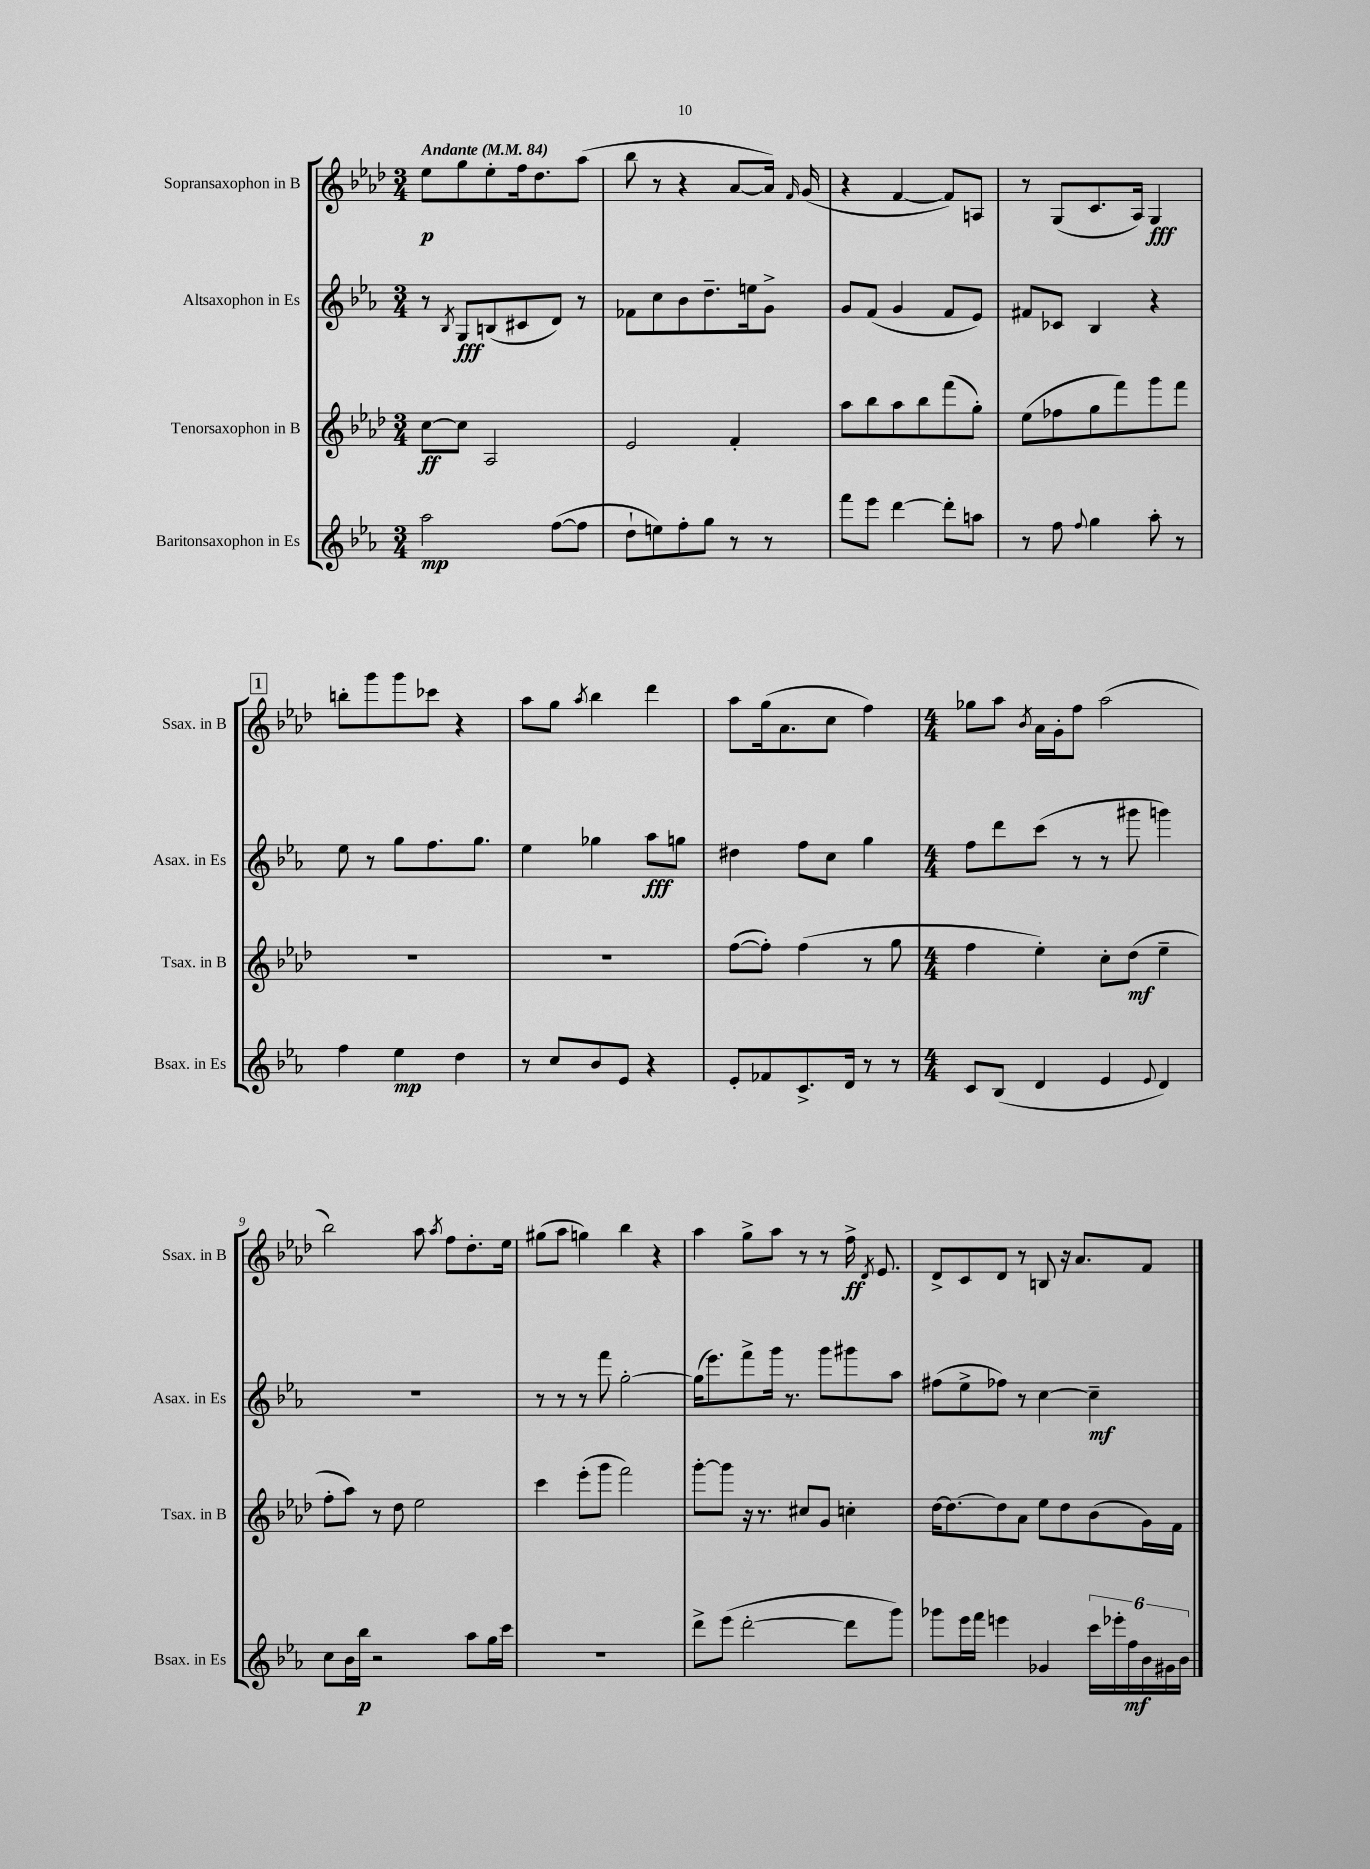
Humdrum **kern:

**kern	**kern	**kern	**kern
*staff4	*staff3	*staff2	*staff1
*clefG2	*clefG2	*clefG2	*clefG2
*k[b-e-a-]	*k[b-e-a-d-]	*k[b-e-a-]	*k[b-e-a-d-]
*M3/4	*M3/4	*M3/4	*M3/4
*MM84	*MM84	*MM84	*MM84
2aa-	[8cc	8r	8ee-
.	.	8qB-	.
.	8cc]	8G	8gg
.	2A-	(8B	8ee-'
.	.	8c#	16ff
.	.	.	8.dd-
([8ff	.	8d)	.
8ff]	.	8r	(8aa-
=	=	=	=
8dd`	2e-	8f-	8bb-
8ee)	.	8cc	8r
8ff'	.	8b-	4r
8gg	.	8.dd~	.
8r	4f'	.	[8a-
.	.	16ee	.
8r	.	8g^	16a-])
.	.	.	16qqf
.	.	.	(16g
=	=	=	=
8fff	8aa-	8g	4r
8eee-	8bb-	(8f	.
[4ddd	8aa-	4g	[4f
.	8bb-	.	.
8ddd']	(8fff	8f	8f])
8aa	8gg')	8e-)	8A
=	=	=	=
8r	(8ee-	8f#	8r
8ff	8ff-	8c-	(8G
8qqff	.	.	.
4gg	8gg	4B-	8.c
.	8fff)	.	.
.	.	.	16A-)
8aa-'	8ggg	4r	4G
8r	8fff	.	.
=	=	=	=
4ff	2.r	8ee-	8bb'
.	.	8r	8ggg
4ee-	.	8gg	8ggg
.	.	8.ff	8ccc-
4dd	.	.	4r
.	.	8.gg	.
=	=	=	=
8r	2.r	4ee-	8aa-
8cc	.	.	8gg
.	.	.	8qaa-
8b-	.	4gg-	4bb-
8e-	.	.	.
4r	.	8aa-	4ddd-
.	.	8gg	.
=	=	=	=
8e-'	([8ff	4dd#	8aa-
8f-	8ff'])	.	(16gg
.	.	.	8.a-
8.c^	(4ff	8ff	.
.	.	8cc	8cc
16d	.	.	.
8r	8r	4gg	4ff)
8r	8gg	.	.
=	=	=	=
*M4/4	*M4/4	*M4/4	*M4/4
8c	4ff	8ff	8gg-
(8B-	.	8ddd	8aa-
.	.	.	8qb-
4d	4ee-')	(8ccc	16a-
.	.	.	16g'
.	.	8r	8ff
4e-	8cc'	8r	(2aa-
.	(8dd-	8ggg#	.
8qqe-	.	.	.
4d)	4ee-~	4ggg)	.
=	=	=	=
8cc	8ff'	1r	2bb-)
16b-	8aa-)	.	.
16bb-	.	.	.
2r	8r	.	.
.	8dd-	.	.
.	2ee-	.	8aa-
.	.	.	8qaa-
.	.	.	8ff
8aa-	.	.	8.dd-'
16gg	.	.	.
16ccc	.	.	16ee-
=	=	=	=
1r	4ccc	8r	(8gg#
.	.	8r	8aa-
.	(8eee-'	8r	4gg)
.	8ggg	8fff	.
.	2fff)	[2gg'	4bb-
.	.	.	4r
=	=	=	=
8ddd^	[8ggg'	(16gg]	4aa-
.	.	8.eee-)	.
(8eee-	8ggg]	.	.
[2ddd'	16r	8fff^	8gg^
.	8.r	.	.
.	.	16ggg	8aa-
.	.	8.r	.
.	8cc#	.	8r
.	8g	8ggg	8r
8ddd]	4cc'	8ggg#	16ff^
.	.	.	8qd-
.	.	.	8.e-
8ggg)	.	8aa-	.
=	=	=	=
8ggg-	[16dd-	(8ff#	8d-^
.	8.dd-_	.	.
16eee-	.	8ee-^	8c
16fff	.	.	.
4eee	8dd-]	8ff-)	8d-
.	8a-	8r	8r
4g-	8ee-	[4cc	8B
.	8dd-	.	16r
.	.	.	8.a-
24ccc	(8b-	4cc~]	.
24eee-'	.	.	.
24ff	.	.	.
24b-	16g)	.	8f
24g#	.	.	.
.	16f	.	.
24b-	.	.	.
==	==	==	==
*-	*-	*-	*-
